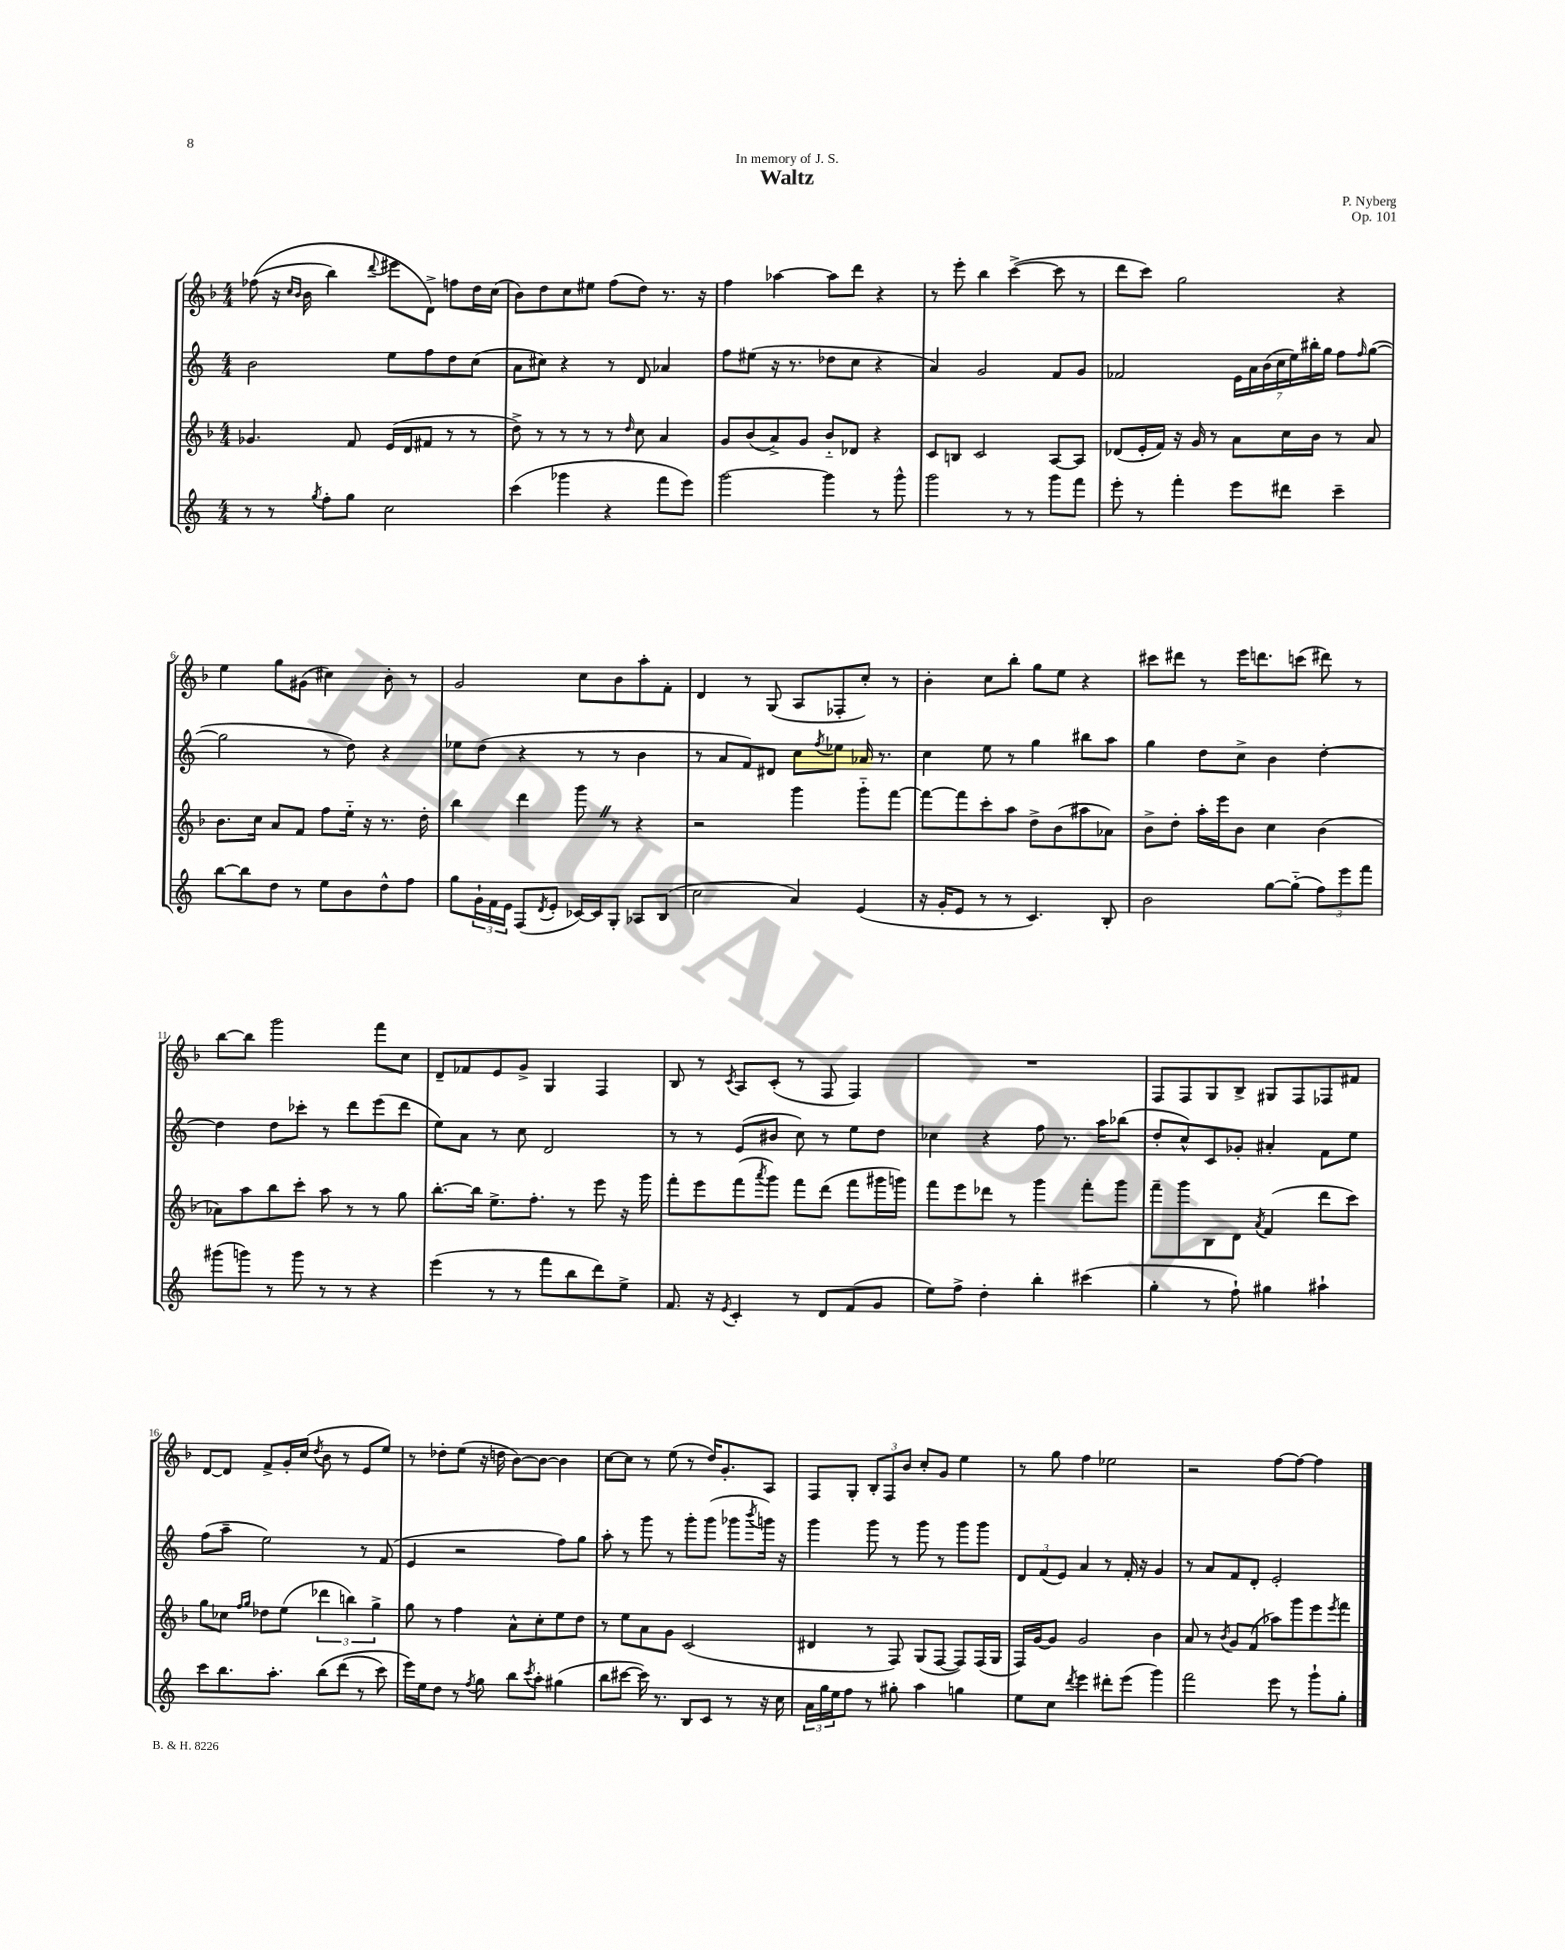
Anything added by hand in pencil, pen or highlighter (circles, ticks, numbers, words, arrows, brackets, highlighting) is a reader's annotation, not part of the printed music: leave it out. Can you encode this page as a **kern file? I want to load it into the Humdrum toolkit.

**kern	**kern	**kern	**kern
*staff4	*staff3	*staff2	*staff1
*clefG2	*clefG2	*clefG2	*clefG2
*k[]	*k[b-]	*k[]	*k[b-]
*M4/4	*M4/4	*M4/4	*M4/4
8r	4.g-	2b	&((8ff-
8r	.	.	16r
.	.	.	16qqcc
.	.	.	16qqb-
.	.	.	16b-
8qgg	.	.	.
8ff'	.	.	4bb-)
8gg	8f	.	.
.	.	.	8qqddd
2cc	(16e	8ee	8eee#
.	16d	.	.
.	8f#	8ff	8d^&)
.	8r	8dd	8ff
.	8r	(8cc	16dd
.	.	.	(16cc
=	=	=	=
(4ccc	8dd^)	8a	8b-)
.	8r	8cc#)	8dd
4ggg-	8r	4r	8cc
.	8r	.	8ee#
4r	8r	8r	(8ff
.	16qqdd	.	.
.	8cc	8d	8dd)
8fff	4a	4a-	8.r
8eee)	.	.	.
.	.	.	16r
=	=	=	=
[2ggg	8g	8ff	4ff
.	(8b-	(8ee#	.
.	8a^)	16r	[4aa-
.	.	8.r	.
.	8g	.	.
4ggg]	8b-'~	8dd-	8aa-]
.	8d-	8cc	8ddd
8r	4r	4r	4r
8ggg^^	.	.	.
=	=	=	=
2ggg	8c	4a)	8r
.	8B	.	8eee'
.	2c	2g	4bb-
8r	.	.	([4ccc^
8r	.	.	.
8ggg	[8A	8f	8ccc]
8fff	8A]	8g	8r
=	=	=	=
8eee'	(8d-	2f-	8ddd
8r	16e'	.	8ccc)
.	16f)	.	.
4fff'	16r	.	2gg
.	16g	.	.
.	8r	.	.
8eee	8a	28e	.
.	.	28a	.
.	.	(28b	.
.	.	28cc	.
8ddd#	16cc	.	.
.	.	28ee)	.
.	.	28bb#'	.
.	16b-	.	.
.	.	28gg	.
4ccc~	8r	8ff	4r
.	.	16qqff	.
.	8a	([8gg	.
=	=	=	=
[8bb	8.b-	2gg]	4ee
8bb]	.	.	.
.	16cc	.	.
8dd	8a	.	8gg
8r	8f	.	(8g#
8ee	8ff	8r	4cc#)
8b	16ee'~	8dd)	.
.	16r	.	.
8dd^^	8.r	4r	8b-'
8ff	.	.	8r
.	16dd'	.	.
=	=	=	=
8gg	4bb-	8ee-	2g
24g`	.	(8dd	.
24f	.	.	.
24e	.	.	.
(8F	4ddd	4r	.
8qd	.	.	.
8e'	.	.	.
[16c-)	8ggg	8r	8cc
16c-]	.	.	.
8G'	8r	8r	8b-
8A-	4r	4b	8aa'
(8B	.	.	8f'
=	=	=	=
2cc	2r	8r	4d
.	.	8a	.
.	.	8f)	8r
.	.	8d#	(8G
4a)	4ggg	8cc	8A
.	.	8qff	.
.	.	8ee-	8F-'
(4e	8ggg'~	16a-	8cc')
.	.	8.r	.
.	[8fff	.	8r
=	=	=	=
16r	8fff_	4cc	4b-'
16g'	.	.	.
8e	8fff]	.	.
8r	8ccc'	8ee	8cc
8r	8aa	8r	8bb-'
4.c)	8dd^	4gg	8gg
.	(8b-	.	8ee
.	8aa#	8bb#	4r
8B'	8a-)	8aa	.
=	=	=	=
2b	8b-^	4gg	8ccc#
.	8dd'	.	8ddd#
.	16aa'	8dd	8r
.	16eee	.	.
.	8b-	8cc^	16eee
.	.	.	8.ddd
[8gg	4cc	4b	.
(8gg'~]	.	.	(8ccc
12ff)	(4b-	[4dd'	8ddd#)
12eee	.	.	.
.	.	.	8r
12fff	.	.	.
=	=	=	=
(8ggg#	8a-)	4dd]	[8bb-
8ggg)	8aa	.	8bb-]
8r	8bb-	8dd	2ggg
8ggg	8ccc'	8ccc-'	.
8r	8aa	8r	.
8r	8r	8ddd	.
4r	8r	(8eee	8fff
.	8gg	8ddd	8cc
=	=	=	=
(4eee	[8.bb-'	8ee)	8d~
.	.	8a	8f-
.	16bb-]	.	.
8r	8.ee^	8r	8e
8r	.	8cc	8g^
.	8.ff'	.	.
8fff	.	2d	4G
8bb	8r	.	.
8ddd)	8eee	.	4F
8ee^	16r	.	.
.	16ggg	.	.
=	=	=	=
8.f	8fff'	8r	8B-
.	8eee	8r	8r
16r	.	.	.
8qe	.	.	8qc
4c'	(8fff	(8e	8A
.	8qaaa	.	.
.	8ggg)	8b#	(8c'
8r	8fff	8cc)	8r
8d	(8ddd	8r	8F
(8f	8fff	8ee	4F)
8g	16ggg#	8dd	.
.	16ggg)	.	.
=	=	=	=
8ee)	8fff	4cc-	1r
8ff^	8eee	.	.
4dd'	8ddd-	4r	.
.	8r	.	.
4bb'	4ggg	8ff	.
.	.	8.r	.
(4ccc#	8fff'	.	.
.	.	16aa	.
.	8ggg	(8bb-	.
=	=	=	=
4gg'	8fff~	8dd'	8F
.	8ggg	8cc^^)	8F
8r	8B-	8c	8G
8ff`)	8d	8g-'	8B-^
.	8qa	.	.
4gg#	(4f	4a#'	8G#
.	.	.	8F
4aa#`	8ddd	8f	8F-
.	8ccc)	8ee	8f#
=	=	=	=
8ccc	8gg	(8ff	[8d
8.bb	8cc-	8aa~	8d]
.	16qqff	.	.
.	16qqgg	.	.
.	8dd-	2ee)	8f^
8.aa'	.	.	.
.	(8ee	.	16g'
.	.	.	(16cc
.	.	.	8qdd
&(8bb	6ddd-	.	8b-
(8ddd	.	.	8r
.	6bb)	.	.
8r	.	8r	8e
.	6gg^	.	.
8ccc)	.	(8f	8ee)
=	=	=	=
16eee&)	8gg	4e	8r
16ee	.	.	.
8dd	8r	.	8dd-'
8r	4ff	2r	(8ee
8qff	.	.	.
8gg	.	.	16r
.	.	.	16dd
8bb	8a^^	.	[8b-)
8qccc	.	.	.
8aa'	8cc'	.	8b-_
(4gg#	8ee	8ff)	4b-]
.	8dd	8gg	.
=	=	=	=
8bb	8r	8aa'	[8cc
[8ccc#	8ee	8r	8cc]
16ccc#])	8a	8ggg	8r
8.r	.	.	.
.	8g	8r	(8ee
8B	(2c	8ggg'	8r
8c	.	(8ggg	16dd)
.	.	.	8.g'
8r	.	8ggg-	.
.	.	8qbbb	.
16r	.	16ggg)	8A
16cc	.	16r	.
=	=	=	=
24a	4d#	4ggg	8F
24gg	.	.	.
24ee	.	.	.
8ff	.	.	8G'
8r	8r	8ggg	12B-'
.	.	.	12F
8gg#'	8F)	8r	.
.	.	.	12b-
4aa	(8G	8ggg	8cc'
.	[8F	8r	8g
4gg	8F])	8ggg	4ee
.	(16F	8ggg	.
.	16G	.	.
=	=	=	=
8ee	16F)	12d	8r
.	[16g	.	.
.	.	(12f	.
8cc	8g]	.	8gg
.	.	12e)	.
8qddd	.	.	.
4eee	2g	4a	4ff
8ddd#'	.	8r	2ee-
(8eee	.	16f'	.
.	.	16r	.
4ggg)	4b-	4g	.
=	=	=	=
2fff	8a	8r	2r
.	8r	8a	.
.	8qb-	.	.
.	8g	8f	.
.	(8f	8d'	.
8eee	8aa-)	2e'	[8ff
8r	8ggg	.	8ff_
8ggg`	8eee	.	4ff]
.	8qeee	.	.
8gg'	8fff	.	.
==	==	==	==
*-	*-	*-	*-
